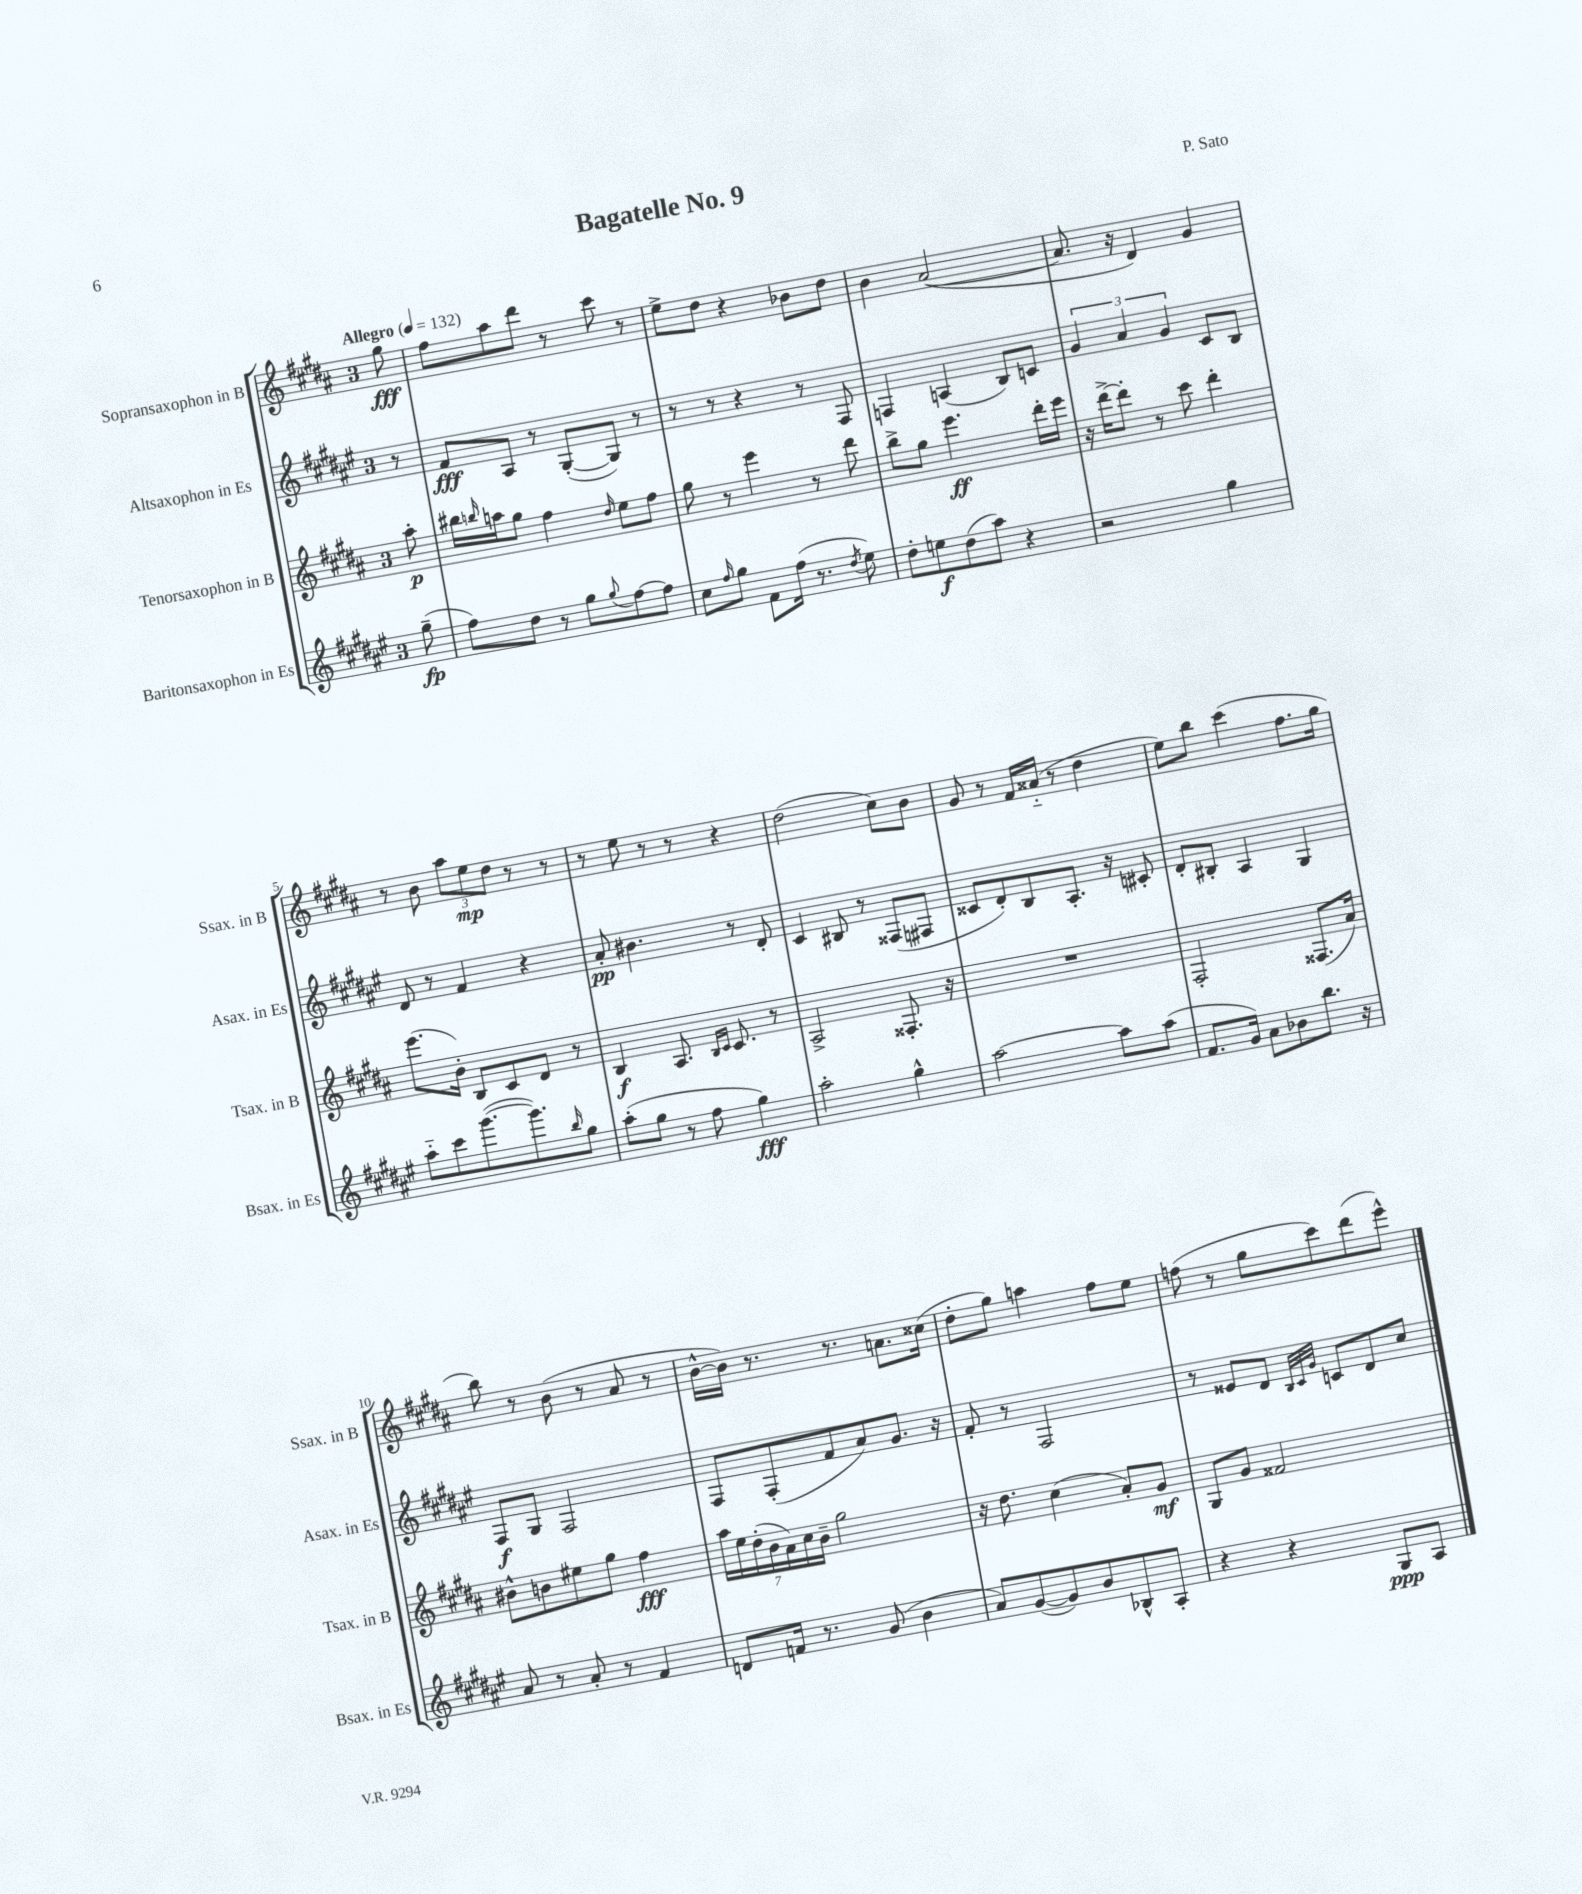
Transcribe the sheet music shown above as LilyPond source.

\header { title = "Bagatelle No. 9" composer = "P. Sato" }
<<
\new StaffGroup <<
\new Staff = "s0" \with { instrumentName = "Sopransaxophon in B" shortInstrumentName = "Ssax. in B" } {
    \clef treble \key b \major \once \override Staff.TimeSignature.style = #'single-digit \time 3/4 \partial 8 \tempo "Allegro" 4 = 132
    gis''8\fff |
    fis''8 ais''8 dis'''8 r8 cis'''8 r8 |
    e''8-> dis''8 r4 bes'8 dis''8 |
    b'4 ais'2~( |
    ais'8. r16 dis'4) gis'4 |
    r8 b'8 \tuplet 3/2 { ais''8 e''8\mp dis''8 } r8 r8 |
    r8 e''8 r8 r8 r4 |
    dis''2( cis''8) b'8 |
    gis'8 r8 fis'16 aisis'16-_( r8 dis''4 |
    e''8) b''8 cis'''4( fis''8. gis''16 |
    b''8) r8 b'8( r8 ais'8 r8 |
    b'16~-^ b'16) r8. r8. a'8. cisis''16( |
    dis''8-. gis''8) a''4 fis''8 e''8 |
    f''8( r8 gis''8 cis'''8) dis'''8( e'''8-^) \bar "|." |
}
\new Staff = "s1" \with { instrumentName = "Altsaxophon in Es" shortInstrumentName = "Asax. in Es" } {
    \clef treble \key fis \major \once \override Staff.TimeSignature.style = #'single-digit \time 3/4 \partial 8
    r8 |
    fis'8\fff ais8 r8 gis8~-.( gis8) r8 |
    r8 r8 r4 r8 fis8 |
    f4 a4( b8) c'8 |
    \tuplet 3/2 { gis'4 ais'4 gis'4 } cis'8 b8 |
    dis'8 r8 fis'4 r4 |
    ais'8-.\pp bis'4. r8 dis'8-. |
    cis'4 bis8 r8 fisis8( fis8 |
    cisis'8 dis'8-.) b8 ais8.-. r16 cis'8-. |
    dis'8-. bis8-. ais4 gis4 |
    fis8\f gis8 fis2 |
    fis8 fis8-.( fis'8 ais'8) gis'8. r16 |
    fis'8-. r8 fis2 |
    r8 eisis'8 dis'8 \grace { b32 cis'32 gis'32 } c'8 dis'8 cis''8 \bar "|." |
}
\new Staff = "s2" \with { instrumentName = "Tenorsaxophon in B" shortInstrumentName = "Tsax. in B" } {
    \clef treble \key b \major \once \override Staff.TimeSignature.style = #'single-digit \time 3/4 \partial 8
    ais''8-.\p |
    bis''16 \grace { b''16 } a''16 gis''8 fis''4 \grace { dis''16 } e''8 fis''8 |
    gis''8 r8 e'''4 r8 dis'''8 |
    b''8-> gis''8 e'''4.\ff dis'''16-. e'''16 |
    r16 dis'''16~-> dis'''8-. r8 cis'''8 dis'''4-. |
    e'''8.( b'16-.) b8 cis'8 dis'8 r8 |
    b4\f ais8. \grace { b16 cis'16 } cis'8. r8 |
    ais2-> fisis8.-. r16 |
    R2. |
    fis2-. fisis8.( ais'16) |
    bis'8-^ b'8 eis''8 gis''8 fis''4\fff |
    \tuplet 7/4 { ais''16 e''16 dis''16-.( b'16 ais'16) cis''16 b'16-- } gis''2 |
    r16 dis''8. cis''4( ais'8-.) gis'8\mf |
    gis8 gis'8 fisis'2 \bar "|." |
}
\new Staff = "s3" \with { instrumentName = "Baritonsaxophon in Es" shortInstrumentName = "Bsax. in Es" } {
    \clef treble \key fis \major \once \override Staff.TimeSignature.style = #'single-digit \time 3/4 \partial 8
    gis''8--\fp( |
    fis''8) dis''8 r8 gis''8 \appoggiatura { gis''8 } fis''8~ fis''8 |
    cis''8 \grace { fis''16 } gis''8 fis'8 fis''16( r8. \acciaccatura { dis''8 } eis''8) |
    dis''8-. e''8\f dis''8( ais''8) r4 |
    r2 gis''4 |
    ais''8-_ cis'''8 gis'''8.~( gis'''8.) \grace { b''16 } gis''8 |
    ais''8-.( gis''8 r8 fis''8 gis''4\fff) |
    ais''2-. gis''4-^ |
    ais''2~ ais''8 ais''8( |
    fis'8. gis'16) ais'8 bes'8 b''8. r16 |
    ais'8 r8 ais'8-. r8 fis'4 |
    d'8 f'16 r8. gis'8( b'4 |
    ais'8) gis'8~( gis'8) b'8 bes8-^ ais8-. |
    r4 r4 gis8\ppp ais8 \bar "|." |
}
>>
>>
